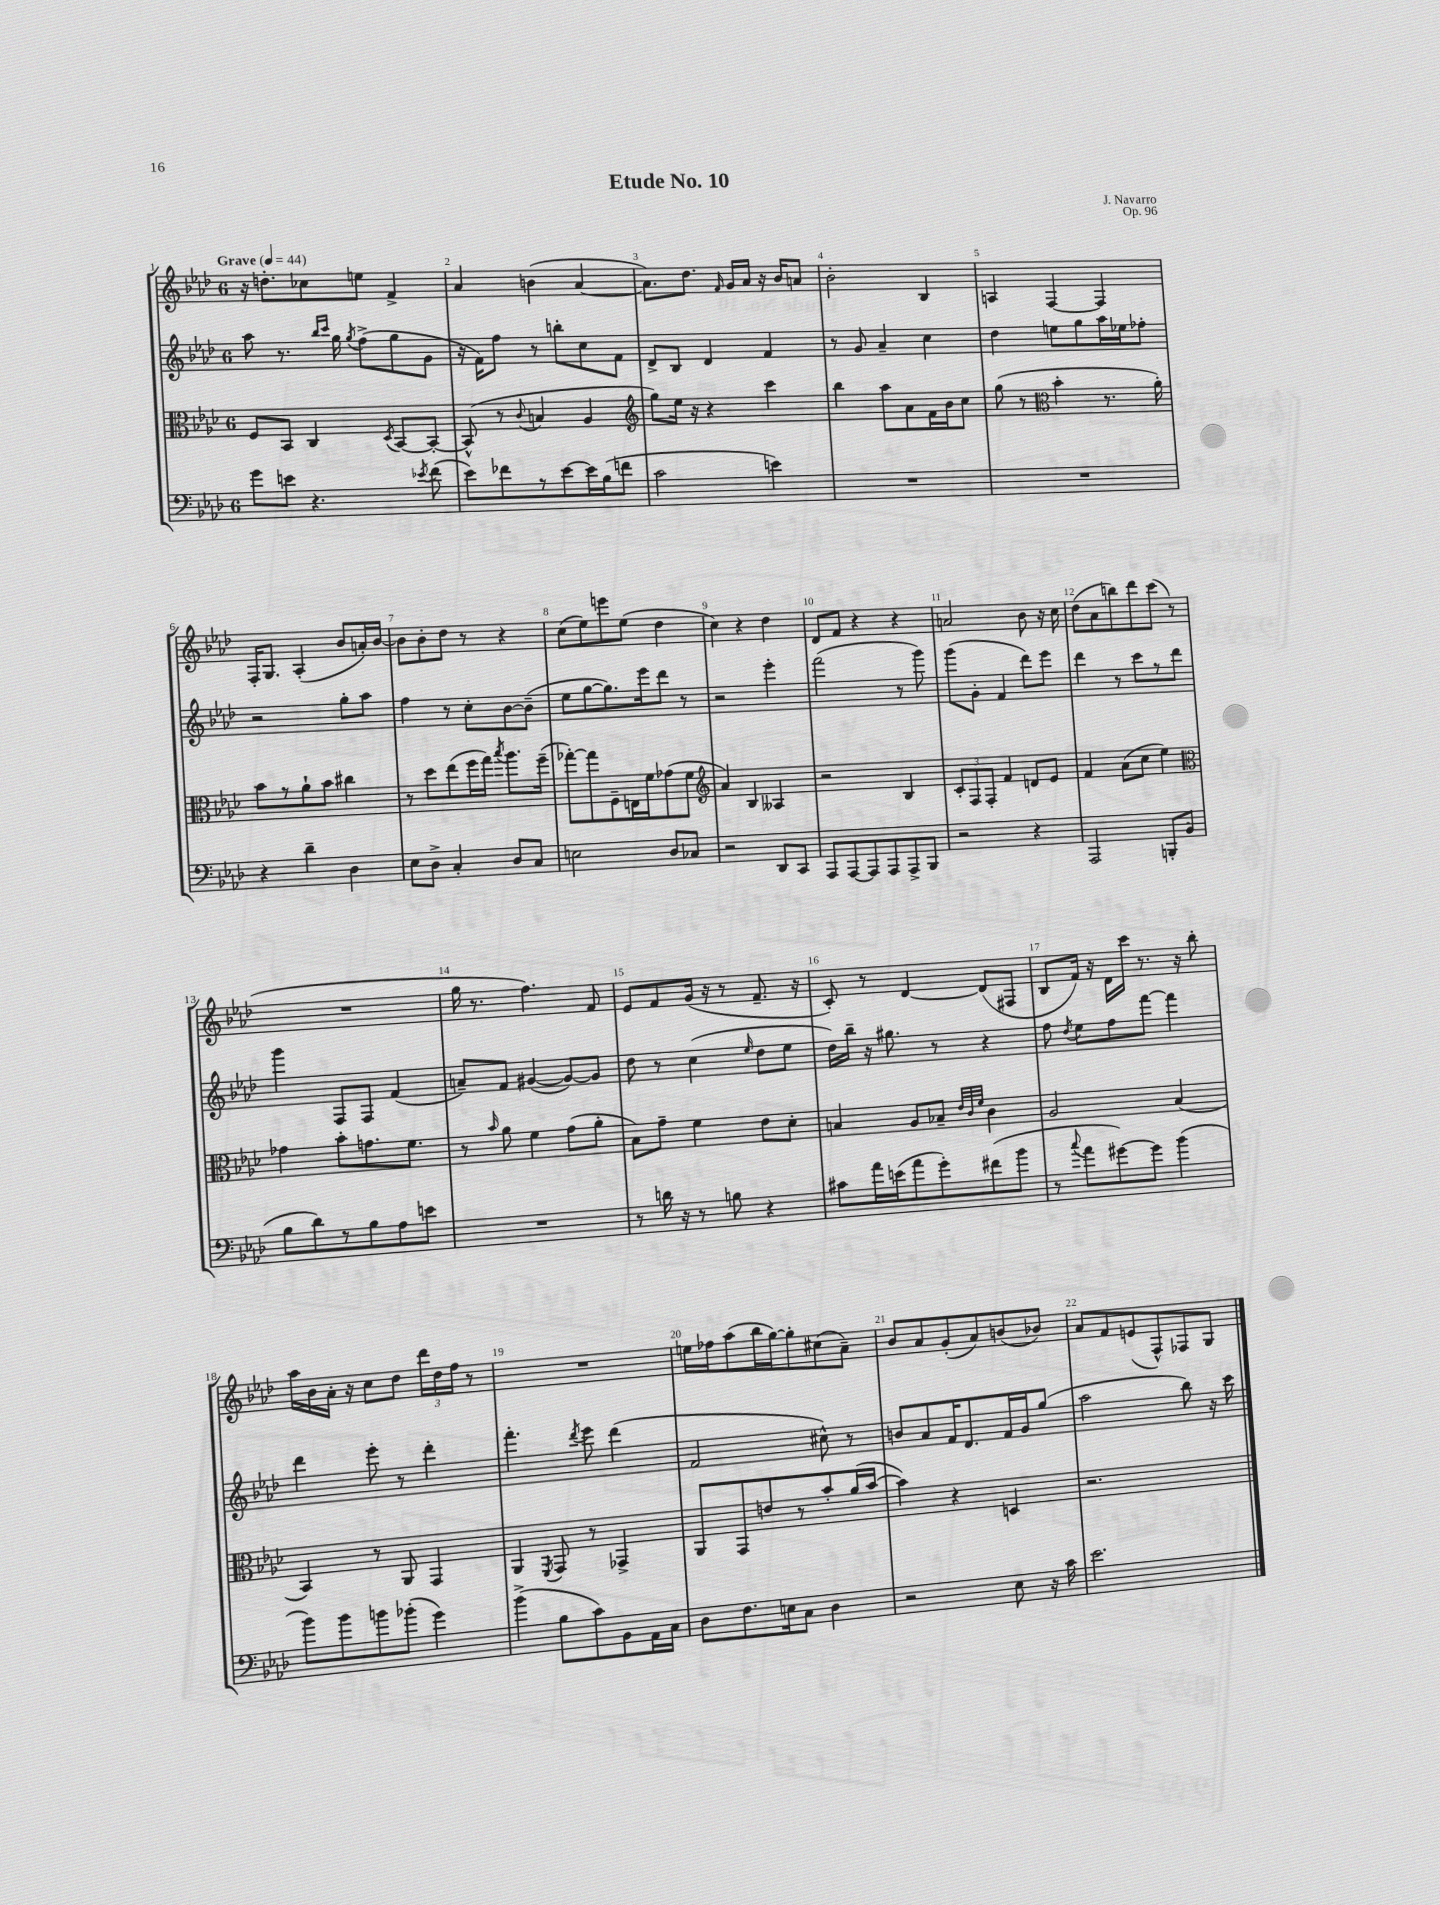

**kern	**kern	**kern	**kern
*staff4	*staff3	*staff2	*staff1
*clefF4	*clefC3	*clefG2	*clefG2
*k[b-e-a-d-]	*k[b-e-a-d-]	*k[b-e-a-d-]	*k[b-e-a-d-]
*M6/8	*M6/8	*M6/8	*M6/8
*MM44	*MM44	*MM44	*MM44
8g	8F	8aa-	16r
.	.	.	8.dd'
8e	8BB-	8.r	.
4.r	4C	.	8cc-
.	.	16qqbb-	.
.	.	16qqccc	.
.	.	16gg	.
.	.	8qgg	.
.	.	(8ff^	8ee
.	8qD-	.	.
.	[8BB-	8gg	4f^
8qe-	.	.	.
(8f	8BB-'_	8g	.
=	=	=	=
8e-)	(8BB-^^]	16r	4a-
.	.	16f)	.
8f-	8r	8ff	.
.	8qqc	.	.
8r	4B	8r	(4b
[8e-	.	8bb'	.
16e-]	4A-	8cc	[4a-
(16B-	.	.	.
8f	.	8f	.
=	=	=	=
*	*clefG2	*	*
2c	8gg)	8d-^	8.a-])
.	16ee-	8B-	.
.	16r	.	8.dd-
.	4r	4d-	.
.	.	.	16qqf
.	.	.	16g
.	.	.	16a-
4e)	4ccc	4f	16r
.	.	.	16b-
.	.	.	8a
=	=	=	=
2.r	4bb-	8r	2b-'
.	.	8g	.
.	8aa-	4a-~	.
.	8a-	.	.
.	16f	4cc	4B-
.	16b-	.	.
.	8cc	.	.
=	=	=	=
2.r	(8gg	4dd-	4A
.	8r	.	.
*	*clefC3	*	*
.	4b-'	8ee	[4F
.	.	8gg	.
.	8.r	16aa-	4F]
.	.	16ee-	.
.	.	8ff-'	.
.	16a-')	.	.
=	=	=	=
4r	8b-	2r	16F'
.	.	.	8.G
.	8r	.	.
4d-~	8a-`	.	(4A-'
.	8b-	.	.
4D-	4cc#	8gg'	8b-
.	.	8aa-	16a')
.	.	.	[16b-
=	=	=	=
8E-	8r	4ff	8b-]
8D-^	8dd-	.	8b-'
4C'	(8ee-	8r	8dd-
.	16ff	8cc'	8r
.	16gg)	.	.
.	8qbb-	.	.
8D-	8.aa-	[8b-	4r
8C	.	(8b-~]	.
.	(16ff~	.	.
=	=	=	=
2E	[8gg-')	8ee-	(8cc
.	8gg-]	[8gg	8ee-)
.	8F~	8.gg])	8eee
.	16E	.	(8ee-
.	16f	16eee-	.
8D-	(8g-	8ddd-	4dd-
8C-	8f	8r	.
=	=	=	=
*	*clefG2	*	*
2r	4a-)	2r	4cc)
.	4B-	.	4r
8DD-	4A--	4eee-'	4dd-
8CC	.	.	.
=	=	=	=
8AAA-	2r	(2fff	8d-
[8AAA-	.	.	8f
8AAA-]	.	.	4r
8AAA-	.	.	.
8AAA-^	4B-	8r	4r
8BBB-	.	8ggg)	.
=	=	=	=
2r	12c'	(8ggg	2a
.	12F	.	.
.	.	8g'	.
.	12F'	.	.
.	4f	4f	.
4r	8d	8ddd-)	8b-
.	8e-	8eee-	16r
.	.	.	16cc
=	=	=	=
2AAA-	4f	4ddd-	(8dd-
.	.	.	8a-
.	(8a-	8r	8bb)
.	8cc	8ccc	8ddd-
8BBB'	4ee-)	8r	(8ccc
(8BB-	.	8ddd-	8r
=	=	=	=
*	*clefC3	*	*
8B-	4g-	4ggg	2.r
8d-)	.	.	.
8r	8b-'	8F	.
8B-	8.g	8F	.
8A-	.	(4f	.
.	8.f	.	.
8e	.	.	.
=	=	=	=
2.r	8r	8a~)	16gg
.	.	.	8.r
.	16qqb-	.	.
.	8a-	8f	.
.	4f	([4g#	4.ff)
.	(8g	8g#_)	.
.	8a-'	8g#]	8f
=	=	=	=
8r	8B-)	8dd-	8e-
16d	8g~	8r	8f
16r	.	.	.
8r	4f	(4cc	(16g
.	.	.	16r
8B	.	.	8r
.	.	16qqee-	.
4r	8e-	8dd-	8.f~
.	8d-'	8ee-	.
.	.	.	16r
=	=	=	=
8c#	4B	16dd-)	8c')
.	.	16bb-~	.
16a-	.	16r	8r
(16e	.	8.gg#	.
8a-	8A-	.	[4d-
8g')	8B-~	8r	.
.	32qqe-	.	.
.	32qqc	.	.
.	32qqf	.	.
(8f#	4c	4r	(8d-]
8b-	.	.	8F#
=	=	=	=
8r	2A-	8ff	8B-
8qqcc	.	8qdd-	.
8a-	.	8ee-	16f)
.	.	.	16r
[8g#)	.	8ff	16d-
.	.	.	16ccc
8g#]	.	[8fff	8.r
(4b-	(4B-	4fff]	.
.	.	.	16r
.	.	.	8bb-'
=	=	=	=
8b-)	4BB-)	4ddd-	16aa-
.	.	.	16b-
8b-	.	.	16a-'
.	.	.	16r
8b	8r	8eee-'	8cc
(8b-'	8AA-	8r	8dd-
4g)	4GG	4ddd-'	24ddd-
.	.	.	24dd-
.	.	.	24ff
.	.	.	8r
=	=	=	=
(4b-^	4AA-	4.fff'	2.r
.	8qFF	.	.
8B-	8GG	.	.
.	.	8qddd-	.
8c)	8r	8eee-	.
8BB-	4GG-^	(4ddd-	.
16AA-	.	.	.
16C	.	.	.
=	=	=	=
8D-	8AA-	2f	16ee
.	.	.	16ff-
8.F	8GG	.	(8aa-
.	8e	.	16bb-
16E	.	.	[16gg)
8C	8r	.	8gg']
4D-	8b-'	8cc#^^)	(8cc#
.	(16a-	8r	8a-~)
.	[16b-	.	.
=	=	=	=
2r	4b-])	8b	8b-
.	.	8a-	8a-
.	4r	16f	(8g'
.	.	8.d-	.
.	.	.	8a-)
8E-	4D	16f	(8b
.	.	16g	.
16r	.	(8gg	8b-)
16c	.	.	.
=	=	=	=
2.e-	2.r	2aa-	8a-
.	.	.	8f
.	.	.	(8e
.	.	.	8F^^)
.	.	8bb-)	8F-
.	.	16r	8G
.	.	16ccc	.
==	==	==	==
*-	*-	*-	*-
